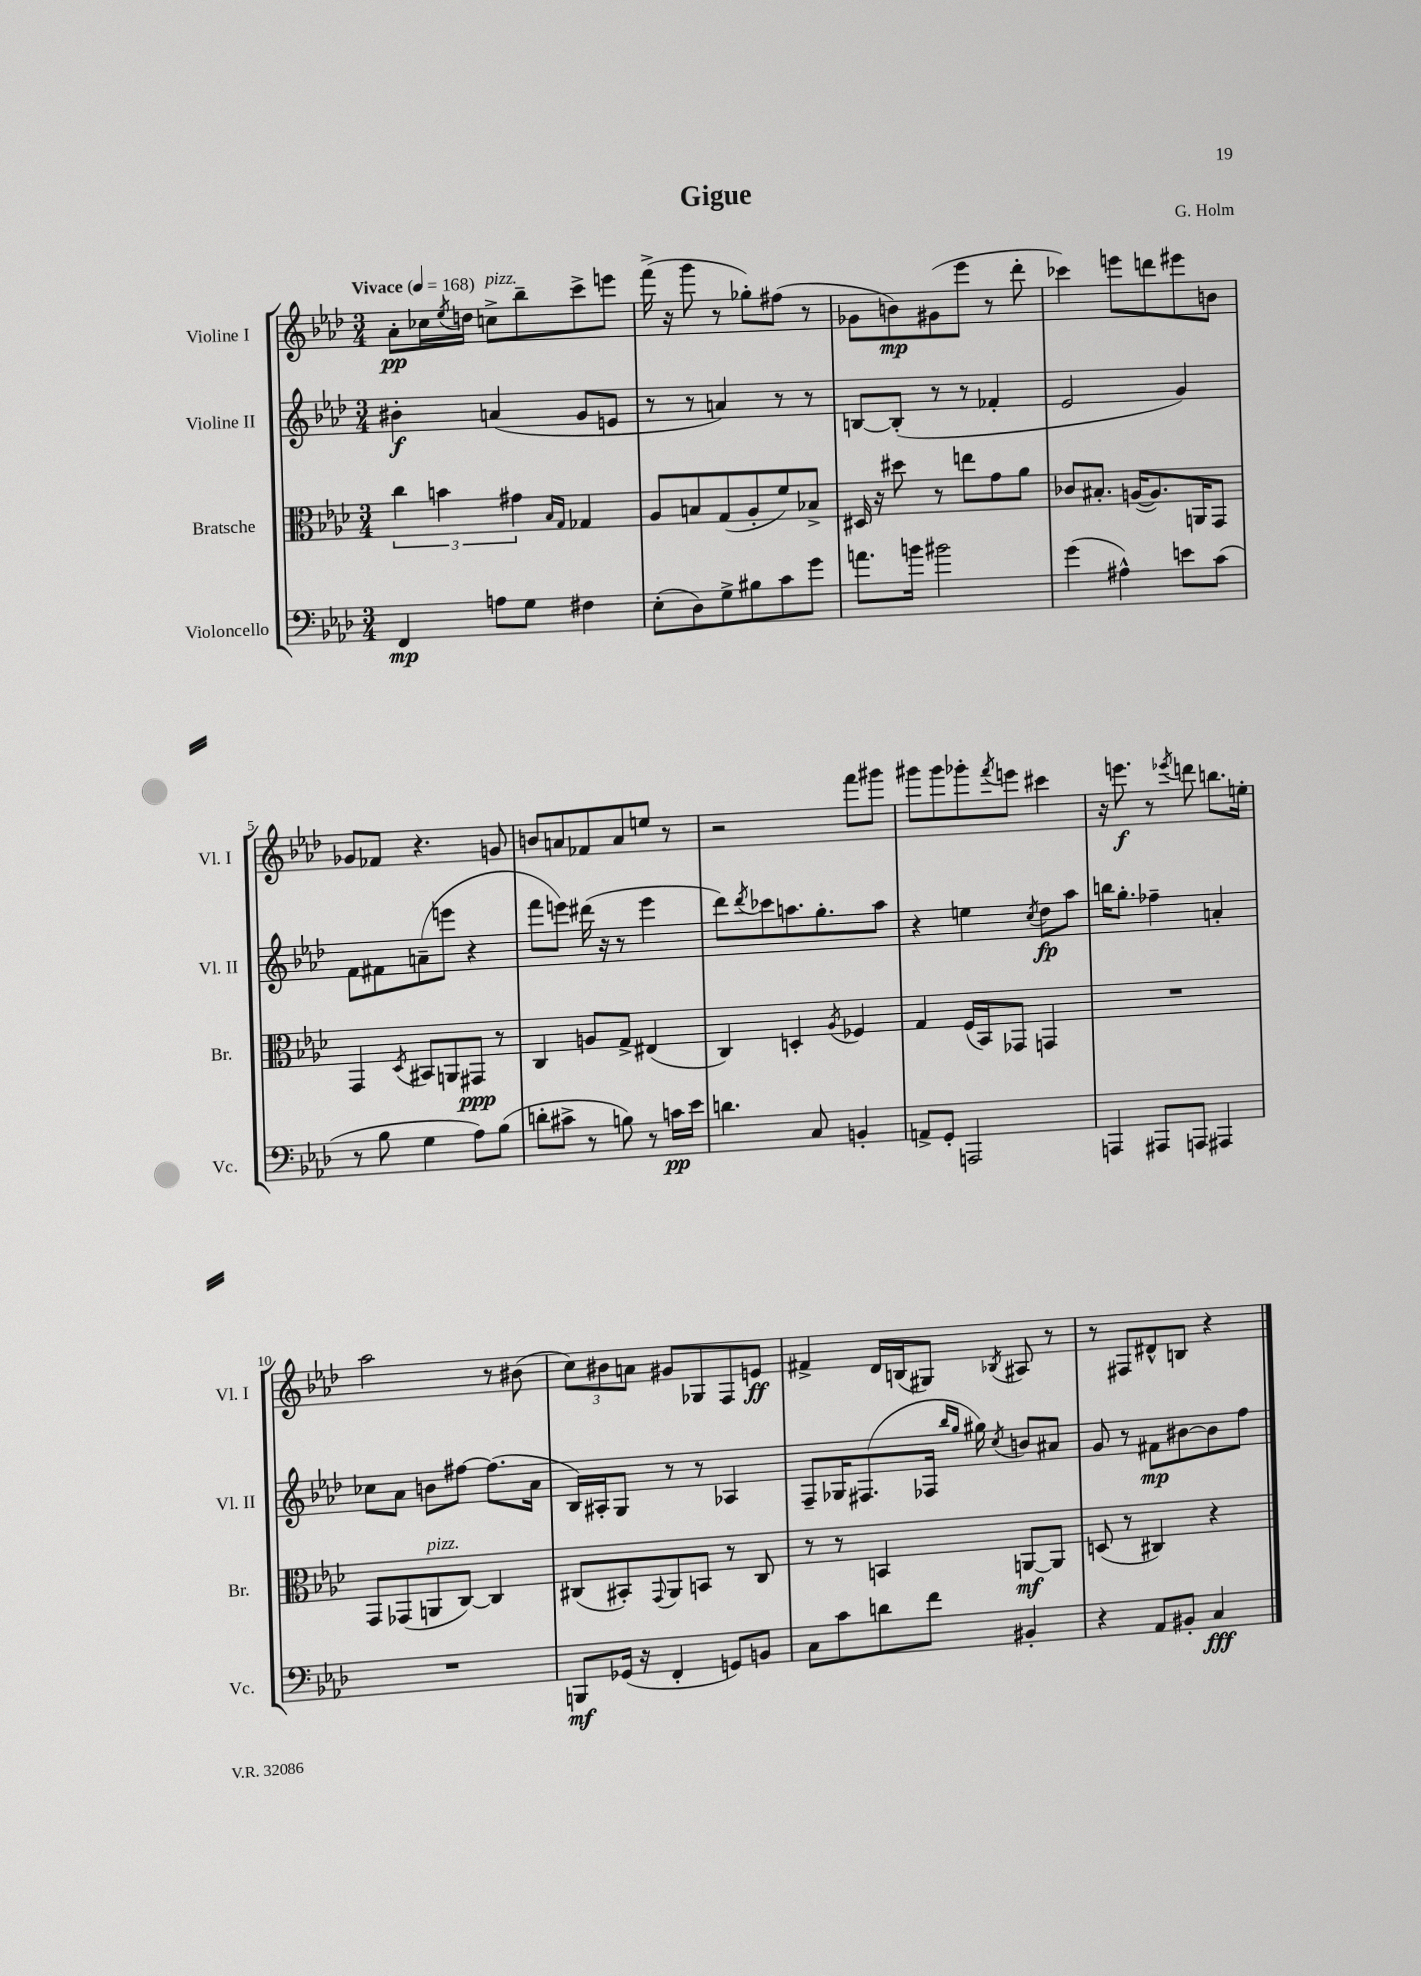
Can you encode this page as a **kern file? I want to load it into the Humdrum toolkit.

**kern	**kern	**kern	**kern
*staff4	*staff3	*staff2	*staff1
*clefF4	*clefC3	*clefG2	*clefG2
*k[b-e-a-d-]	*k[b-e-a-d-]	*k[b-e-a-d-]	*k[b-e-a-d-]
*M3/4	*M3/4	*M3/4	*M3/4
*MM168	*MM168	*MM168	*MM168
4FF	6cc	4b#'	8a-'
.	.	.	16cc-
.	6b	.	.
.	.	.	8qee-
.	.	.	16dd
8A	.	(4a	8cc^
.	6g#	.	.
8G	.	.	8bb-~
.	16qqB-	.	.
.	16qqG	.	.
4F#	4G-	8g	8ccc^
.	.	8e	8eee
=	=	=	=
(8E-'	8A-	8r	(16fff^
.	.	.	16r
8D-)	8B	8r	8ggg
8G^	(8G	4a)	8r
8B#	8A-'	.	8gg-')
8c	8f)	8r	(8ff#
8g	8B-^	8r	8r
=	=	=	=
8.a	16D#	[8B	8g-
.	16r	.	.
.	8dd#	(8B']	8b)
16b	.	.	.
2b#	8r	8r	(8g#
.	8ee	8r	8eee-
.	8g	4f-'	8r
.	8a-	.	8ddd-'
=	=	=	=
(4g	8c-	2e-	4ccc-)
.	8.B#'	.	.
4A#^^)	.	.	8eee
.	([16A	.	.
.	8.A])	.	8ddd
8e	.	4g)	8eee#
.	16AA	.	.
(8c	8GG	.	8b
=	=	=	=
8r	4GG	8f	8g-
8B-	.	8f#	8f-
.	8qD-	.	.
4G	8BB#	(8a~	4.r
.	8AA	8eee	.
8A-)	8GG#	4r	.
(8B-	8r	.	8g
=	=	=	=
8d'	4C	8fff	8b
8c#^	.	8eee)	8a
8r	8A	(16ddd#	8f-
.	.	16r	.
8B)	8G^	8r	8a
8r	(4E#	4eee	8ee
16c	.	.	8r
16e-	.	.	.
=	=	=	=
4.d	4C)	8ddd-)	2r
.	.	8qddd-	.
.	.	8ccc-	.
.	4D'	8.aa	.
8C	.	.	.
.	.	8.gg'	.
.	8qA-	.	.
4BB'	4F-	.	8fff
.	.	8aa	8ggg#
=	=	=	=
8AA^	4G	4r	8ggg#
8GG'	.	.	8ggg#
2AAA	(16F	4ee	8ggg-'
.	16BB-)	.	.
.	.	.	8qfff
.	8GG-	.	8eee
.	.	8qcc	.
.	4GG	8dd-	4ccc#
.	.	8aa-	.
=	=	=	=
4AAA	2.r	16bb	16r
.	.	8.gg'	8.eee
8AAA#	.	4ff-~	8r
.	.	.	8qeee-
8AAA	.	.	8ddd
4AAA#	.	4a'	8.bb
.	.	.	16ee'
=	=	=	=
2.r	8GG	8cc-	2aa-
.	(8GG-	8a-	.
.	8AA	8b	.
.	[8C)	[8ff#	.
.	4C]	(8.ff#]	8r
.	.	.	(8b#
.	.	16a-	.
=	=	=	=
8BBB	(8C#	16B-)	12cc)
.	.	16A#'	.
.	.	.	12b#
(16GG-	8BB#')	8G	.
.	.	.	12a
16r	.	.	.
.	8qqGG	.	.
4FF'	8AA-	8r	8g#
.	8BB	8r	8G-
8GG)	8r	4A-	8F
8BB	8C#	.	8e
=	=	=	=
8C	8r	8F~	4f#^
8c	8r	16G-	.
.	.	(8.F#	.
8d	4BB	.	16d-
.	.	.	(16B
8f	.	16F-	8G#)
.	.	16qqbb-	.
.	.	16qqgg	.
.	.	16gg#)	.
.	.	8qcc	8qB-
4BB#'	[8AA	8b	8A#
.	8AA]	8a#	8r
=	=	=	=
4r	(8D	8g	8r
.	8r	8r	8F#
8AA-	4C#)	8f#	8d#^^
8BB#'	.	[8b#	8B
4C	4r	8b#]	4r
.	.	8ff	.
==	==	==	==
*-	*-	*-	*-
